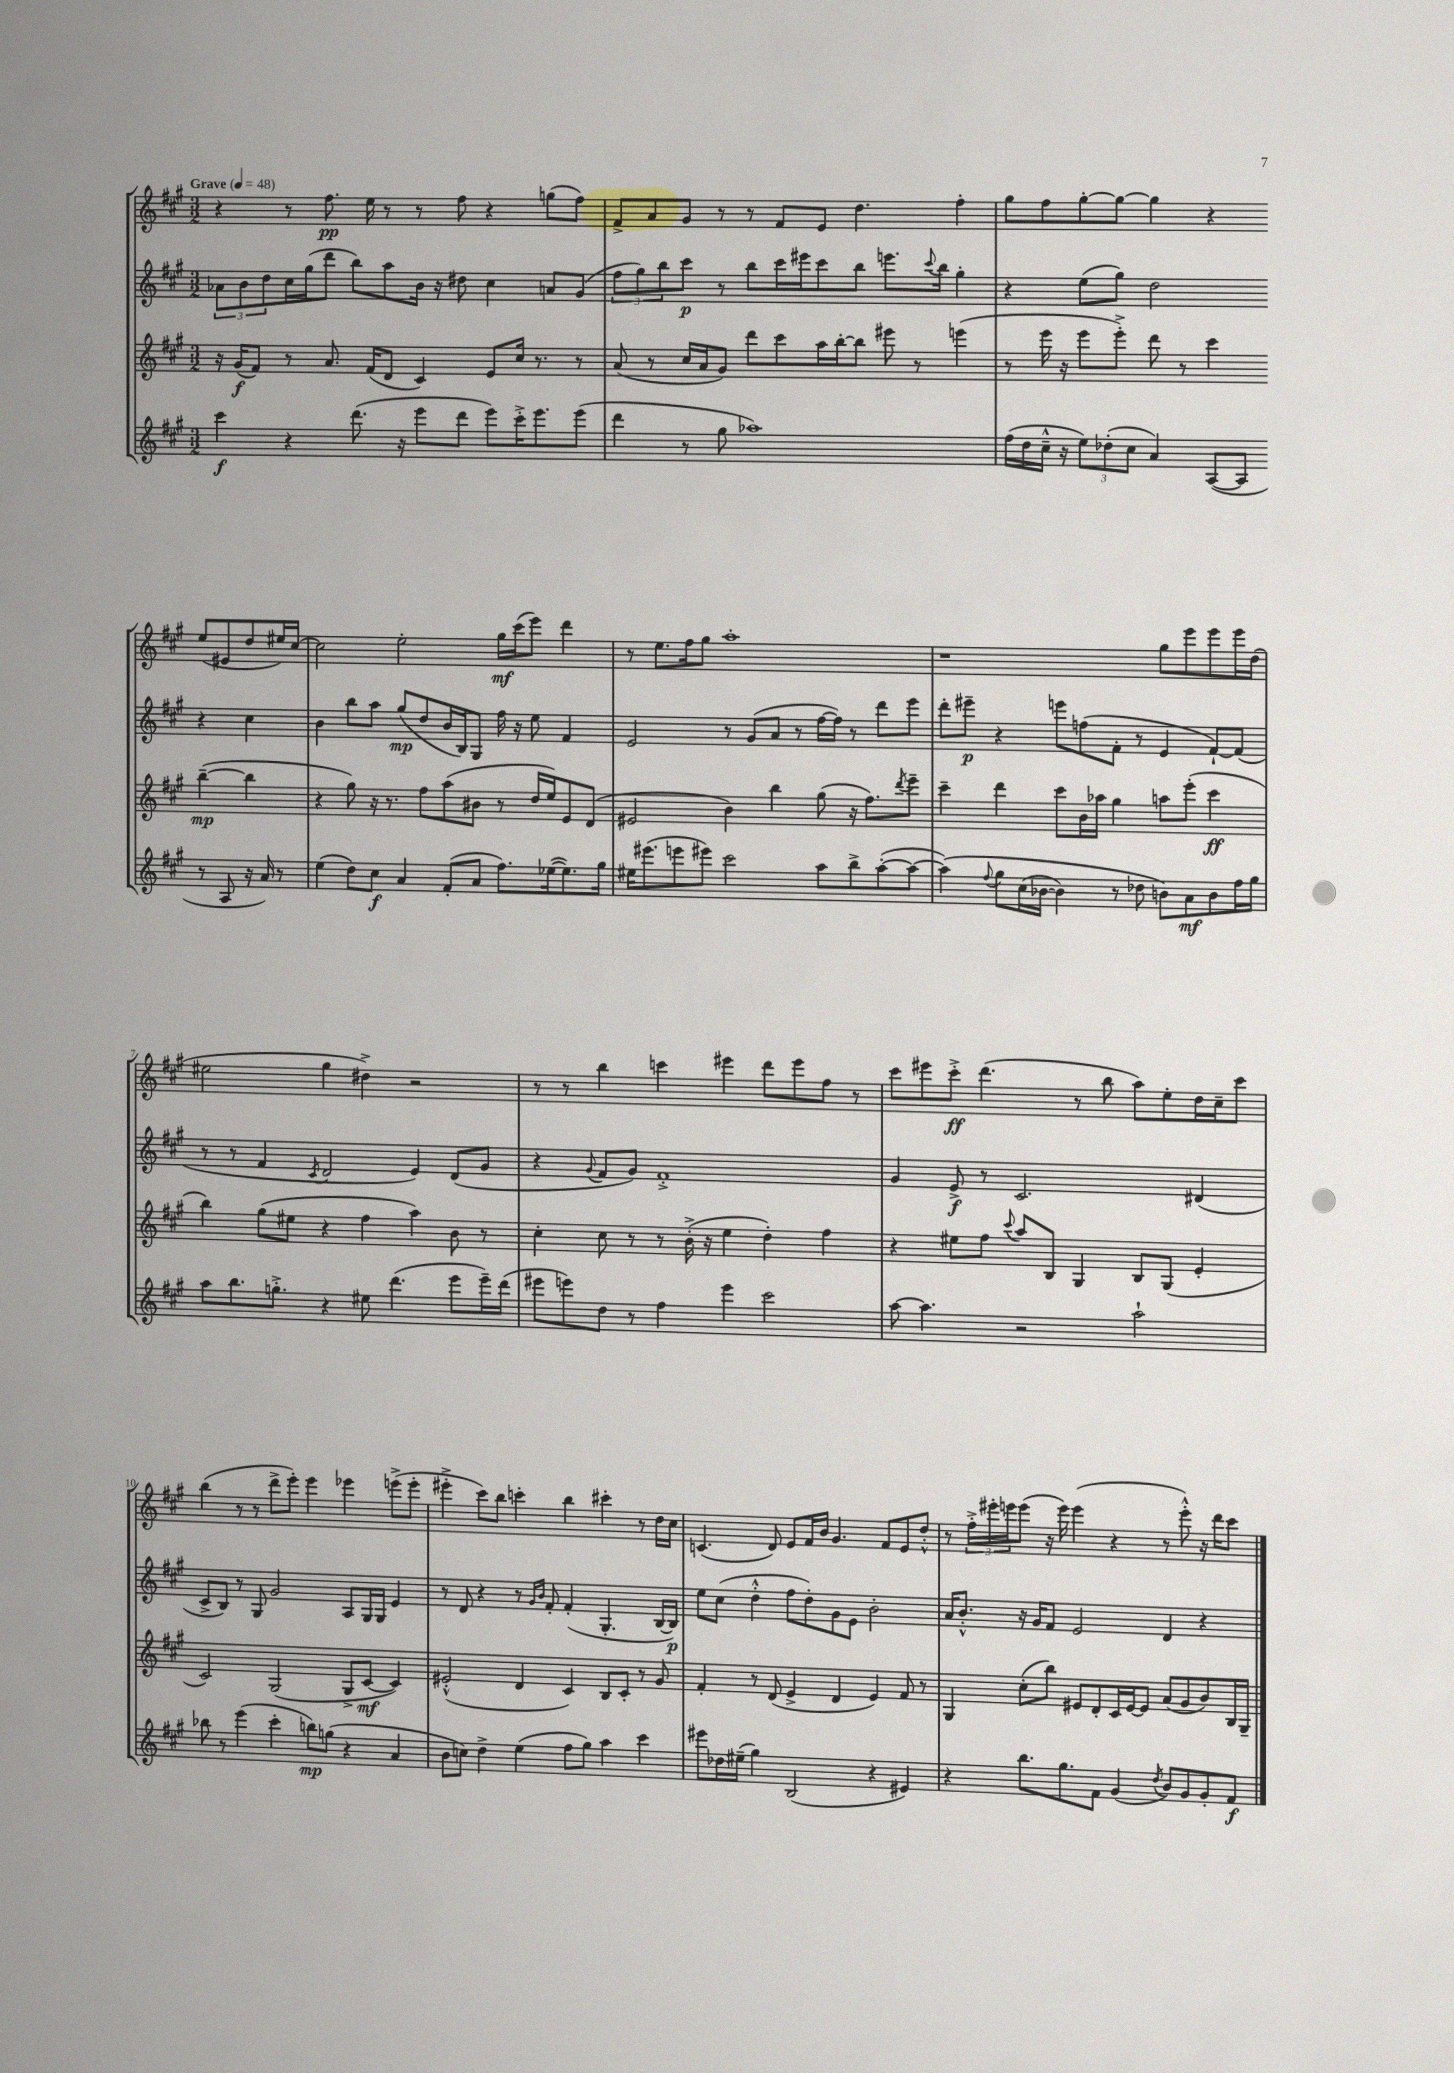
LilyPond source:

<<
\new StaffGroup <<
\new Staff = "s0" {
    \clef treble \key a \major \numericTimeSignature \time 3/2 \tempo "Grave" 4 = 48
    r4 r8 fis''8.\pp e''16 r8 r8 fis''8 r4 g''8( fis''8) |
    fis'8-> a'8 gis'8 r8 r8 fis'8 e'8 d''4. fis''4-. |
    gis''8 fis''8 gis''8~-. gis''8~ gis''4 r4 e''8( eis'8 d''8 eis''16) cis''16~ |
    cis''2 e''2-. gis''16\mf cis'''16( e'''8) d'''4 |
    r8 e''8. fis''16 gis''8 a''1-. |
    r1 gis''8 e'''8 e'''8 e'''16 d''16( |
    eis''2 gis''4 dis''4->) r2 |
    r8 r8 b''4 c'''4 eis'''4 d'''8 eis'''8 fis''8 r8 |
    cis'''8 eis'''8 cis'''8-.->\ff d'''4.( r8 b''8 a''8) e''8-. d''16 cis''16-- cis'''8 |
    b''4( r8 r8 d'''8-> e'''8-.) e'''4 ees'''4 e'''8->( e'''8-. |
    eis'''4-.-> cis'''8) b''8 c'''4-. b''4 cis'''4-. r8 d''16 cis''16 |
    c'4.( d'8) e'8 fis'16 b'16 gis'4. fis'8 e'8 d''8-.-^ |
    r8 \tuplet 3/2 { fis''16-.-> eis'''16-. e'''16 } e'''8( r16 e'''16) e'''4( r4 r8 e'''8-.-^) r16 d'''16 cis'''8 \bar "|." |
}
\new Staff = "s1" {
    \clef treble \key a \major \numericTimeSignature \time 3/2
    \tuplet 3/2 { aes'8 b'8 d''8 } cis''16 gis''16( d'''8 b''8) a''8 b'16 r16 dis''8 cis''4 a'8 gis'8( |
    \tuplet 3/2 { fis''8 gis''8) b''8 } cis'''8\p r8 b''8 cis'''16 eis'''16 cis'''8 b''8 e'''8. \appoggiatura { cis'''8 } b''16 gis''4-. |
    r4 e''8( gis''8) d''2 r4 cis''4 |
    b'4 b''8 a''8 gis''8\mp( d''8 b'16 b16) gis8 fis''16 r16 e''8 fis'4 |
    e'2 r8 gis'8( a'8 r8 fis''16~ fis''16) r8 d'''8 e'''8 |
    d'''8-. eis'''8--\p r4 e'''8 f''8( fis'8-. r8 e'4 fis'8~-!) fis'8( |
    r8 r8 fis'4 \acciaccatura { cis'8 } d'2 e'4) d'8( gis'8 |
    r4 \appoggiatura { gis'8 } fis'8 gis'8) fis'1-.-> |
    gis'4 e'8->\f r8 cis'2. dis'4( |
    cis'8-> b8) r8 gis8 gis'2 a8 gis16 gis16 e'4 |
    r8 d'8 r4 r8 \grace { gis'16 b'16 } fis'8-. fis'4-.( gis4.-. b16~ b16\p) |
    e''8 cis''8( d''4-.-^ fis''8 d''8-.) gis'8 e'8 b'2-. |
    a'16 b'8.-.-^ r16 gis'16 fis'8 e'2 d'4 r4 \bar "|." |
}
\new Staff = "s2" {
    \clef treble \key a \major \numericTimeSignature \time 3/2
    r16 gis'16\f( fis'8) r8 a'8. fis'16( d'8 cis'4) e'8 cis''16 r8. r8 |
    a'8( r8 cis''16 a'16 gis'8) d'''8 cis'''8 a''16 b''16~-. b''8 eis'''8 r8 e'''4( |
    r8 e'''16 r16 e'''8 e'''8-.->) d'''8 r8 cis'''4 b''4~--\mp( b''4 |
    r4 gis''8) r16 r8. fis''8 a''8( bis'8 r8 d''16 e''16) e'8 d'8( |
    eis'2 b'4) b''4 gis''8( r16 fis''8.) \acciaccatura { d'''8 } e'''8-- |
    cis'''4-- d'''4 cis'''8 b'16 aes''16 gis''4 a''8 e'''8-.( cis'''4\ff |
    b''4) gis''8( eis''8 r4 fis''4 a''4) b'8 r8 |
    cis''4-. cis''8 r8 r8 b'16-.->( r16 e''4 d''4-.) fis''4 |
    r4 eis''8 fis''8 \appoggiatura { cis'''8 } a''8 b8 gis4 b8 gis8( e'4-. |
    cis'2) gis2( gis8-> cis'8~\mf cis'4) |
    eis'2-.-^( d'4 cis'4) b8 cis'8-. r8 gis'8 |
    fis'4-. r8 d'8( e'4-> d'4 e'4) fis'8 r8 |
    gis4 cis''8-.( b''8) eis'8 d'8-. cis'16 eis'16~ eis'8 a'8( gis'8 b'8) b16 gis16-- \bar "|." |
}
\new Staff = "s3" {
    \clef treble \key a \major \numericTimeSignature \time 3/2
    cis'''4\f r4 d'''8.( r16 e'''8 d'''8 e'''8) cis'''16-.-> e'''8. e'''8( |
    d'''4 r8 gis''8 aes''1) |
    fis''16( d''16 cis''16---^ r16 \tuplet 3/2 { e''8) des''8-.( cis''8 } a'4) a8~( a8 r8 a8 r16 a'16) r8 |
    e''4( d''8) cis''8\f a'4 fis'8-.( a'8 fis''8.) ees''16~( ees''8.) gis''16 |
    eis''16 eis'''8.( e'''8 eis'''8) cis'''2 a''8 b''8-> a''8~-.( a''8~ |
    a''4)\( \appoggiatura { fis''8 } gis''8 cis''16( bes'16~ bes'4) r8 des''8 b'8\) a'8\mf b'8 fis''16 gis''16 |
    a''8 b''8. g''8.-.-> r4 eis''8 d'''4.( e'''8 e'''16--) d'''16( |
    eis'''8 e'''8) d''8 r8 fis''4 e'''4 cis'''2 |
    a''8~ a''4. r2 a''2-! |
    bes''8 r8 e'''4( cis'''4-. b''8\mp) g''8( r4 a'4 |
    b'8 c''8) d''4-> e''4( fis''8 gis''8) a''4 cis'''4 |
    eis'''8 des''16 eis''16--( gis''4) b2( r4 eis'4) |
    r4 b''8. gis''8. fis'8 gis'4( \acciaccatura { d''8 } b'8) gis'8 gis'8-. fis'8\f \bar "|." |
}
>>
>>
